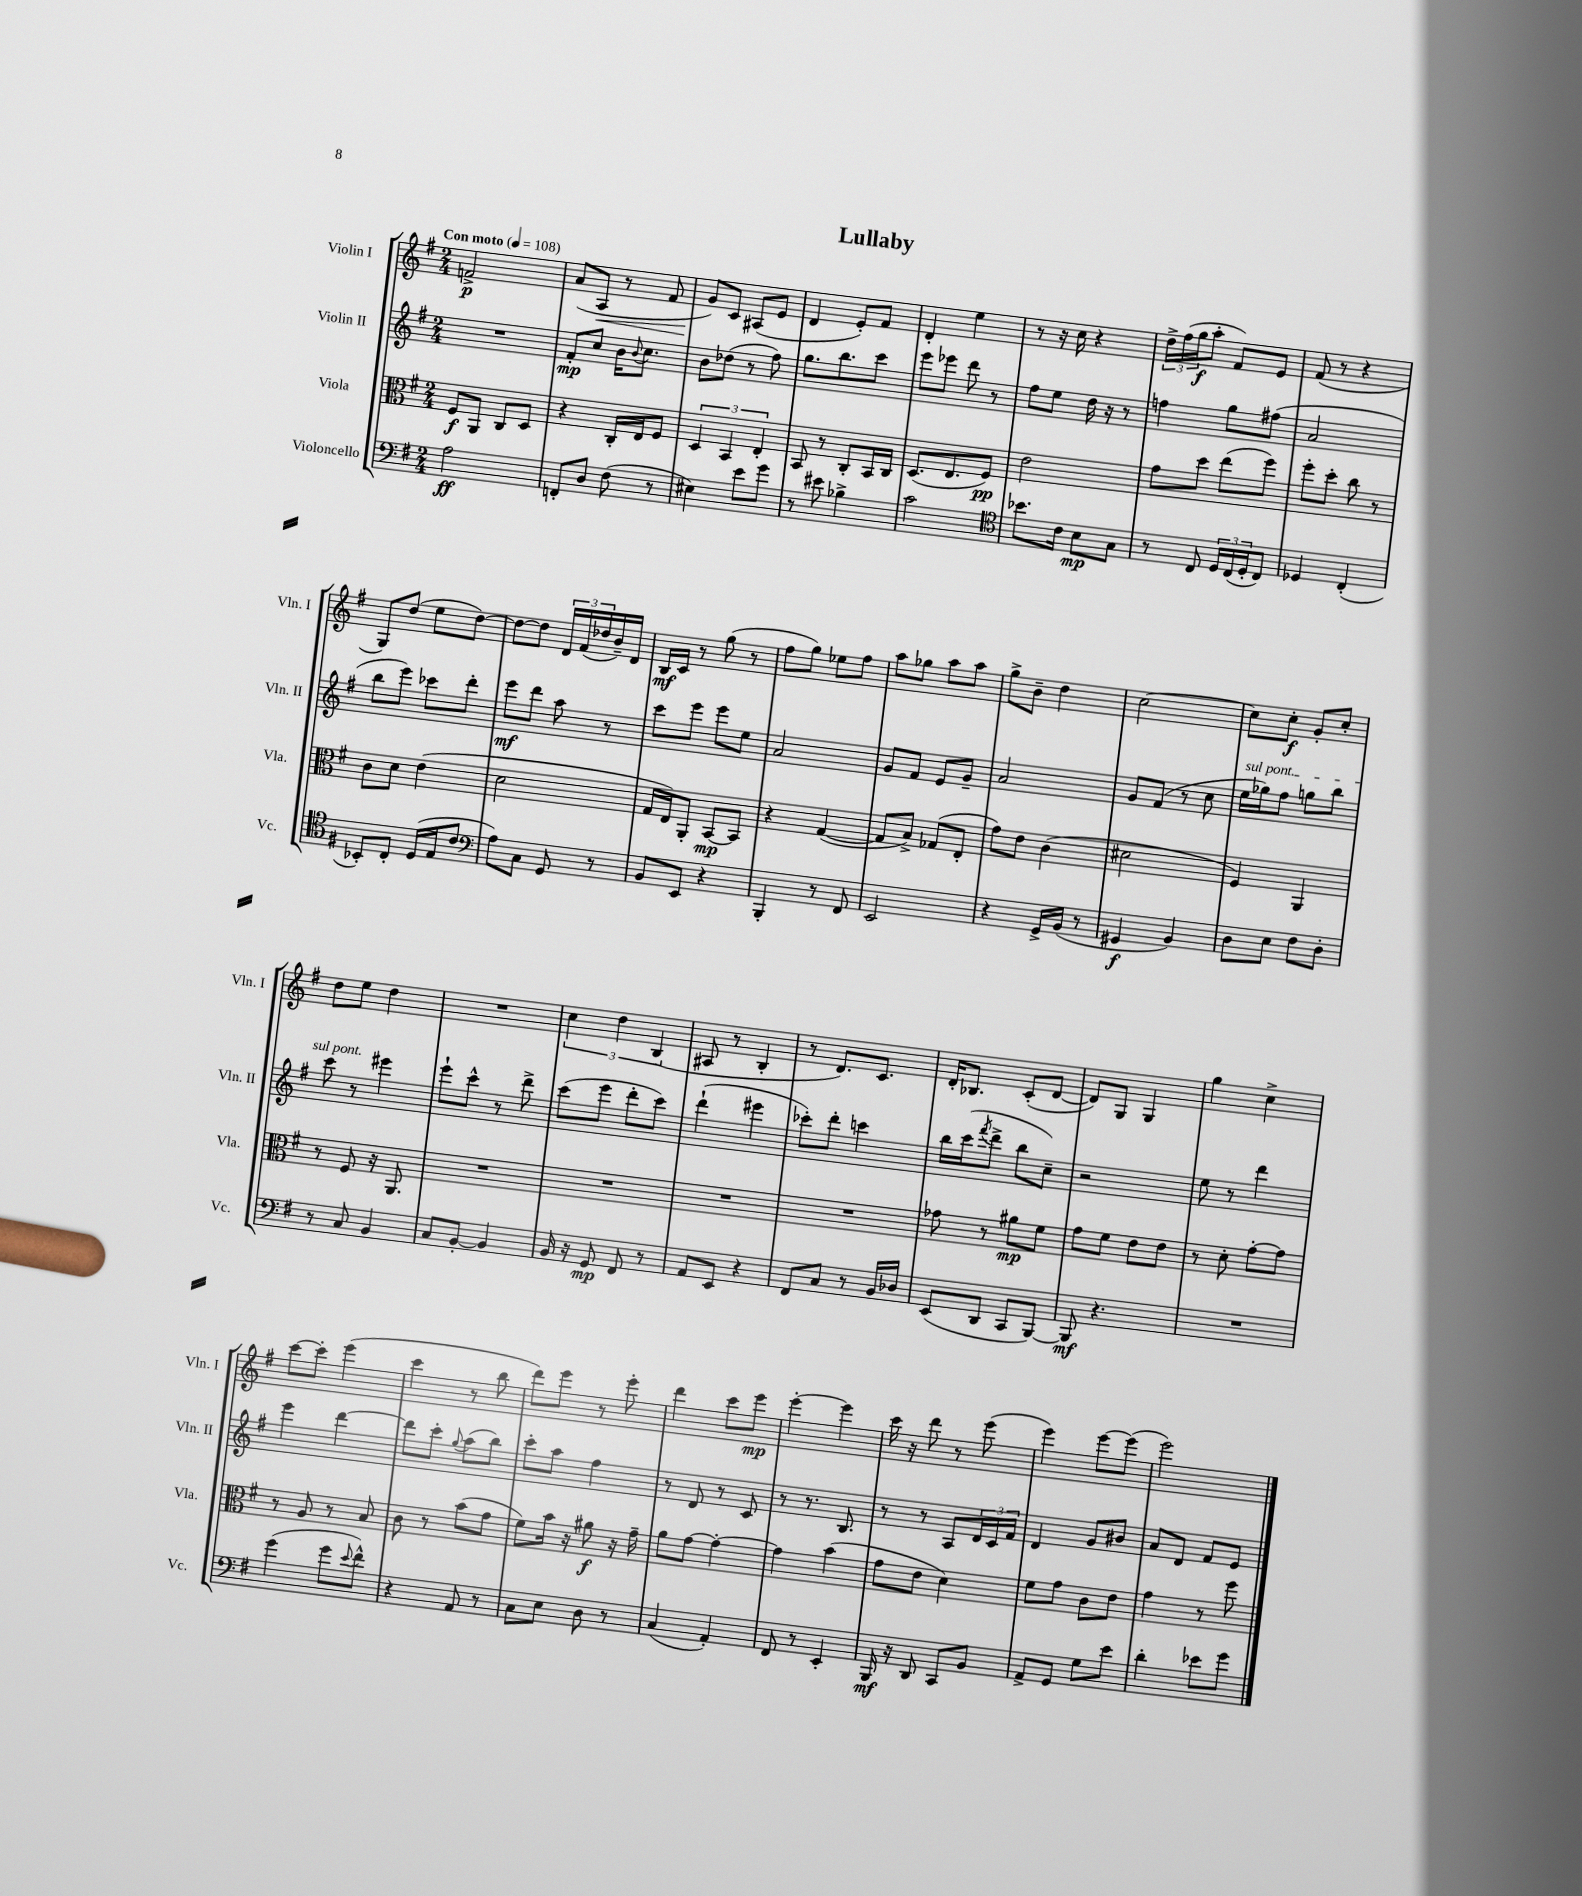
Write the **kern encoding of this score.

**kern	**dynam	**kern	**dynam	**kern	**dynam	**kern	**dynam
*part4	*part4	*part3	*part3	*part2	*part2	*part1	*part1
*staff4	*staff4	*staff3	*staff3	*staff2	*staff2	*staff1	*staff1
*I"Violoncello	*	*I"Viola	*	*I"Violin II	*	*I"Violin I	*
*I'Vc.	*	*I'Vla.	*	*I'Vln. II	*	*I'Vln. I	*
*clefF4	*	*clefC3	*	*clefG2	*	*clefG2	*
*k[f#]	*	*k[f#]	*	*k[f#]	*	*k[f#]	*
*M2/4	*	*M2/4	*	*M2/4	*	*M2/4	*
*MM108	*	*MM108	*	*MM108	*	*MM108	*
=1	=1	=1	=1	=1	=1	=1	=1
!	!	!	!	!	!	!LO:TX:a:B:t=Con moto	!
2A\	ff	8F#/L	f	2r	.	2fn^/	p
.	.	8AA/J	.	.	.	.	.
.	.	8C/L	.	.	.	.	.
.	.	8D/J	.	.	.	.	.
=2	=2	=2	=2	=2	=2	=2	=2
8FFn'/L	.	4r	.	8f#'/L	mp	(8a/L	.
!	!	!	!	!	!	!	!LO:HP:b
8D/J	.	.	.	8cc/J	.	8A/J	<
(8F#\	.	16C'/LL	.	16b\KL	.	8r	.
.	.	.	.	8qqb/	.	.	.
.	.	16E/J	.	8.cc\J	.	.	.
8r	.	8F#/J	.	.	.	8f#/	.
=3	=3	=3	=3	=3	=3	=3	=3
4E#X\)	.	6D/	.	8b\L	.	8g/L)	.
.	.	.	.	(8dd-X\J	.	8c/J	[
.	.	6BB/	.	.	.	.	.
8e\L	.	.	.	8r	.	(8A#X/L	.
.	.	6E'/	.	.	.	.	.
8g\J	.	.	.	8ff#\)	.	8e/J	.
=4	=4	=4	=4	=4	=4	=4	=4
8r	.	8BB/	.	8.gg\L	.	4d/	.
8e#X\	.	8r	.	.	.	.	.
.	.	.	.	8.bb\	.	.	.
4B-X^\	.	8C'/L	.	.	.	8e'/L)	.
.	.	16BB/L	.	8ccc\J	.	8f#/J	.
.	.	16C/JJ	.	.	.	.	.
=5	=5	=5	=5	=5	=5	=5	=5
2c\	.	(8.D/L	.	8eee\L	.	4d'/	.
.	.	.	.	8eee-X\J	.	.	.
.	.	8.E/	.	.	.	.	.
.	.	.	.	8ddd\	.	4ee\	.
.	.	8F#/J)	pp	8r	.	.	.
=6	=6	=6	=6	=6	=6	=6	=6
*clefC4	*	*	*	*	*	*	*
8.b-X\L	.	2e\	.	8ff#\L	.	8r	.
.	.	.	.	8ee\J	.	16r	.
16c\Jk	.	.	.	.	.	16cc\	.
8B\L	mp	.	.	16dd\	.	4r	.
.	.	.	.	16r	.	.	.
8G\J	.	.	.	8r	.	.	.
=7	=7	=7	=7	=7	=7	=7	=7
8r	.	8g\L	.	4ffn\	.	24dd^\LL	.
.	.	.	.	.	.	(24ff#\	.
.	.	.	.	.	.	24gg\J	f
8C/	.	8dd\J	.	.	.	8aa'\J	.
24D/LL	.	(8ee\L	.	8gg\L	.	8f#/L)	.
(24C/	.	.	.	.	.	.	.
24D'/J	.	.	.	.	.	.	.
8C/J)	.	8ff#\J)	.	(8ff#X\J	.	8e/J	.
=8	=8	=8	=8	=8	=8	=8	=8
4D-X/	.	8ff#'\L	.	2a/	.	(8f#/	.
.	.	8dd'\J	.	.	.	8r	.
(4C'/	.	8cc\	.	.	.	4r	.
.	.	8r	.	.	.	.	.
!!LO:LB:g=z
=9	=9	=9	=9	=9	=9	=9	=9
8BB-X'/L)	.	8c\L	.	8bb\L	.	8G/L)	.
8C'/J	.	8d\J	.	8eee\J)	.	(8dd/J	.
(16D/LL	.	(4e\	.	8ccc-X\L	.	8ee\L	.
16E/J	.	.	.	.	.	.	.
8c/J	.	.	.	8ddd'\J	.	[8dd\J)	.
=10	=10	=10	=10	=10	=10	=10	=10
*clefF4	*	*	*	*	*	*	*
8A\L)	.	2d\	.	8eee\L	mf	8dd\L_	.
8C\J	.	.	.	8ddd\J	.	8dd\J]	.
8GG/	.	.	.	8aa\	.	24d/LL	.
.	.	.	.	.	.	(24f#/	.
.	.	.	.	.	.	24dd-X/	.
8r	.	.	.	8r	.	16b~/)	.
.	.	.	.	.	.	16d/JJ	.
=11	=11	=11	=11	=11	=11	=11	=11
8BB/L	.	16G/LL	.	8ccc\L	.	16B/LL	mf
.	.	16E/J)	.	.	.	16c/JJ	.
8EE/J	.	8AA'/J	.	8eee\J	.	8r	.
4r	.	[8BB/L	mp	8eee\L	.	(8gg\	.
.	.	8BB/J]	.	8ee\J	.	8r	.
=12	=12	=12	=12	=12	=12	=12	=12
4BBB'/	.	4r	.	2a/	.	8ff#\L	.
.	.	.	.	.	.	8gg\J)	.
8r	.	([4G/	.	.	.	8ee-X\L	.
8FF#/	.	.	.	.	.	8ff#\J	.
=13	=13	=13	=13	=13	=13	=13	=13
2EE/	.	8G/L]	.	8g/L	.	8aa\L	.
.	.	8B^/J)	.	8f#/J	.	8gg-X\J	.
.	.	(8G-X/L	.	8e/L	.	8aa\L	.
.	.	8E'/J	.	8g~/J	.	8aa\J	.
=14	=14	=14	=14	=14	=14	=14	=14
4r	.	8g\L)	.	2a/	.	8gg^\L	.
.	.	8e\J	.	.	.	8b~\J	.
16GG^/LL	.	(4c\	.	.	.	4dd\	.
(16BB/JJ	.	.	.	.	.	.	.
8r	.	.	.	.	.	.	.
=15	=15	=15	=15	=15	=15	=15	=15
4GG#X/	f	2d#X\	.	8g/L	.	[2cc\	.
.	.	.	.	(8f#/J	.	.	.
4BB/)	.	.	.	8r	.	.	.
.	.	.	.	8cc\	.	.	.
=16	=16	=16	=16	=16	=16	=16	=16
!	!	!	!	!LO:TX:a:i:t=sul pont.	!	!	!
8D\L	.	4F#/)	.	16ee\LL	.	8cc\L]	.
.	.	.	.	16gg-X\J)	.	.	.
8E\J	.	.	.	8ff#\J	.	8cc'\J	f
8F#\L	.	4AA/	.	8ggn\L	.	8g'/L	.
8D'\J	.	.	.	8bb\J	.	8cc'/J	.
!!LO:LB:g=z
=17	=17	=17	=17	=17	=17	=17	=17
8r	.	8r	.	8ccc\	.	8dd\L	.
8C/	.	8F#/	.	8r	.	8ee\J	.
4BB/	.	16r	.	4eee#X\	.	4dd\	.
.	.	8.AA/	.	.	.	.	.
=18	=18	=18	=18	=18	=18	=18	=18
8C/L	.	2r	.	8eee`\L	.	2r	.
[8BB'/J	.	.	.	8ccc^^\J	.	.	.
4BB/]	.	.	.	8r	.	.	.
.	.	.	.	8ddd^\	.	.	.
=19	=19	=19	=19	=19	=19	=19	=19
16BB/	.	2r	.	(8ccc\L	.	6cc\	.
16r	.	.	.	.	.	.	.
8GG/	mp	.	.	8eee\J	.	.	.
.	.	.	.	.	.	6dd\	.
8FF#/	.	.	.	8ddd'\L	.	.	.
.	.	.	.	.	.	(6B/	.
8r	.	.	.	8ccc\J)	.	.	.
=20	=20	=20	=20	=20	=20	=20	=20
8AA/L	.	2r	.	(4ddd`\	.	8A#X/	.
8EE/J	.	.	.	.	.	8r	.
4r	.	.	.	4eee#X\	.	4B'/	.
=21	=21	=21	=21	=21	=21	=21	=21
8FF#/L	.	2r	.	8ccc-X'\L)	.	8r	.
8C/J	.	.	.	8ddd'\J	.	8.d/L)	.
8r	.	.	.	4cccn\	.	.	.
.	.	.	.	.	.	8.c/J	.
16BB/LL	.	.	.	.	.	.	.
16D-X/JJ	.	.	.	.	.	.	.
=22	=22	=22	=22	=22	=22	=22	=22
(8EE/L	.	8g-X\	.	16bb\LL	.	16d'/KL	.
.	.	.	.	(16ccc\J	.	8.B-X/J	.
.	.	.	.	8qfff#/	.	.	.
8DD/J	.	8r	.	8ddd^\J	.	.	.
8CC/L	.	8a#X\L	mp	8bb\L	.	(8c'/L	.
[8BBB/J)	.	8f#\J	.	8cc~\J)	.	[8d/J	.
=23	=23	=23	=23	=23	=23	=23	=23
8BBB/]	mf	8g\L	.	2r	.	8d/L])	.
4.r	.	8f#\J	.	.	.	8G/J	.
.	.	8e\L	.	.	.	4G/	.
.	.	8e\J	.	.	.	.	.
=24	=24	=24	=24	=24	=24	=24	=24
2r	.	8r	.	8ee\	.	4gg\	.
.	.	8d'\	.	8r	.	.	.
.	.	[8g'\L	.	4ddd\	.	4cc^\	.
.	.	8g\J]	.	.	.	.	.
!!LO:LB:g=z
=25	=25	=25	=25	=25	=25	=25	=25
(4g\	.	8r	.	4eee\	.	[8ccc\L	.
.	.	8A/	.	.	.	8ccc'\J]	.
8g\L	.	8r	.	[4ddd\	.	(4eee\	.
8qqe/	.	.	.	.	.	.	.
8f#^^\J)	.	8B/	.	.	.	.	.
=26	=26	=26	=26	=26	=26	=26	=26
4r	.	8c\	.	8ddd\L]	.	4ccc\	.
.	.	8r	.	8ccc'\J	.	.	.
.	.	.	.	8qqgg/	.	.	.
8AA/	.	(8b\L	.	(8aa\L	.	8r	.
8r	.	8g\J	.	8bb\J)	.	8bb\	.
=27	=27	=27	=27	=27	=27	=27	=27
8C\L	.	8f#\L)	.	8ccc'\L	.	8ddd\L)	.
8E\J	.	16b\Jk	.	8aa\J	.	8eee\J	.
.	.	16r	.	.	.	.	.
8D\	.	8a#X\	f	4ff#\	.	8r	.
8r	.	16r	.	.	.	8eee'\	.
.	.	16g~\	.	.	.	.	.
=28	=28	=28	=28	=28	=28	=28	=28
(4C/	.	8a\L	.	8r	.	4ddd\	.
.	.	[8g\J	.	8d/	.	.	.
4AA'/)	.	4g'\_	.	8r	.	8ccc\L	.
.	.	.	.	8c/	.	8eee\J	mp
=29	=29	=29	=29	=29	=29	=29	=29
8FF#/	.	4g\]	.	8r	.	[4eee'\	.
8r	.	.	.	8.r	.	.	.
4EE'/	.	(4b\	.	.	.	4eee\]	.
.	.	.	.	8.B/	.	.	.
=30	=30	=30	=30	=30	=30	=30	=30
16BBB/	mf	8g\L	.	8r	.	16ccc\	.
16r	.	.	.	.	.	16r	.
8DD/	.	8e\J	.	8r	.	8ddd\	.
8CC/L	.	4d\)	.	8A/L	.	8r	.
8BB/J	.	.	.	24d/L	.	(8eee\	.
.	.	.	.	24c/	.	.	.
.	.	.	.	24f#/JJ	.	.	.
=31	=31	=31	=31	=31	=31	=31	=31
8AA^/L	.	8f#\L	.	4d/	.	4eee\)	.
8GG/J	.	8g\J	.	.	.	.	.
8G\L	.	8c\L	.	8g/L	.	[8eee\L	.
8e\J	.	8e\J	.	8b#X/J	.	(8eee\J]	.
=32	=32	=32	=32	=32	=32	=32	=32
4d'\	.	4g\	.	8a/L	.	2eee\)	.
.	.	.	.	8d/J	.	.	.
8e-X\L	.	8r	.	8f#/L	.	.	.
8g\J	.	8ff#\	.	8e/J	.	.	.
==	==	==	==	==	==	==	==
*-	*-	*-	*-	*-	*-	*-	*-
